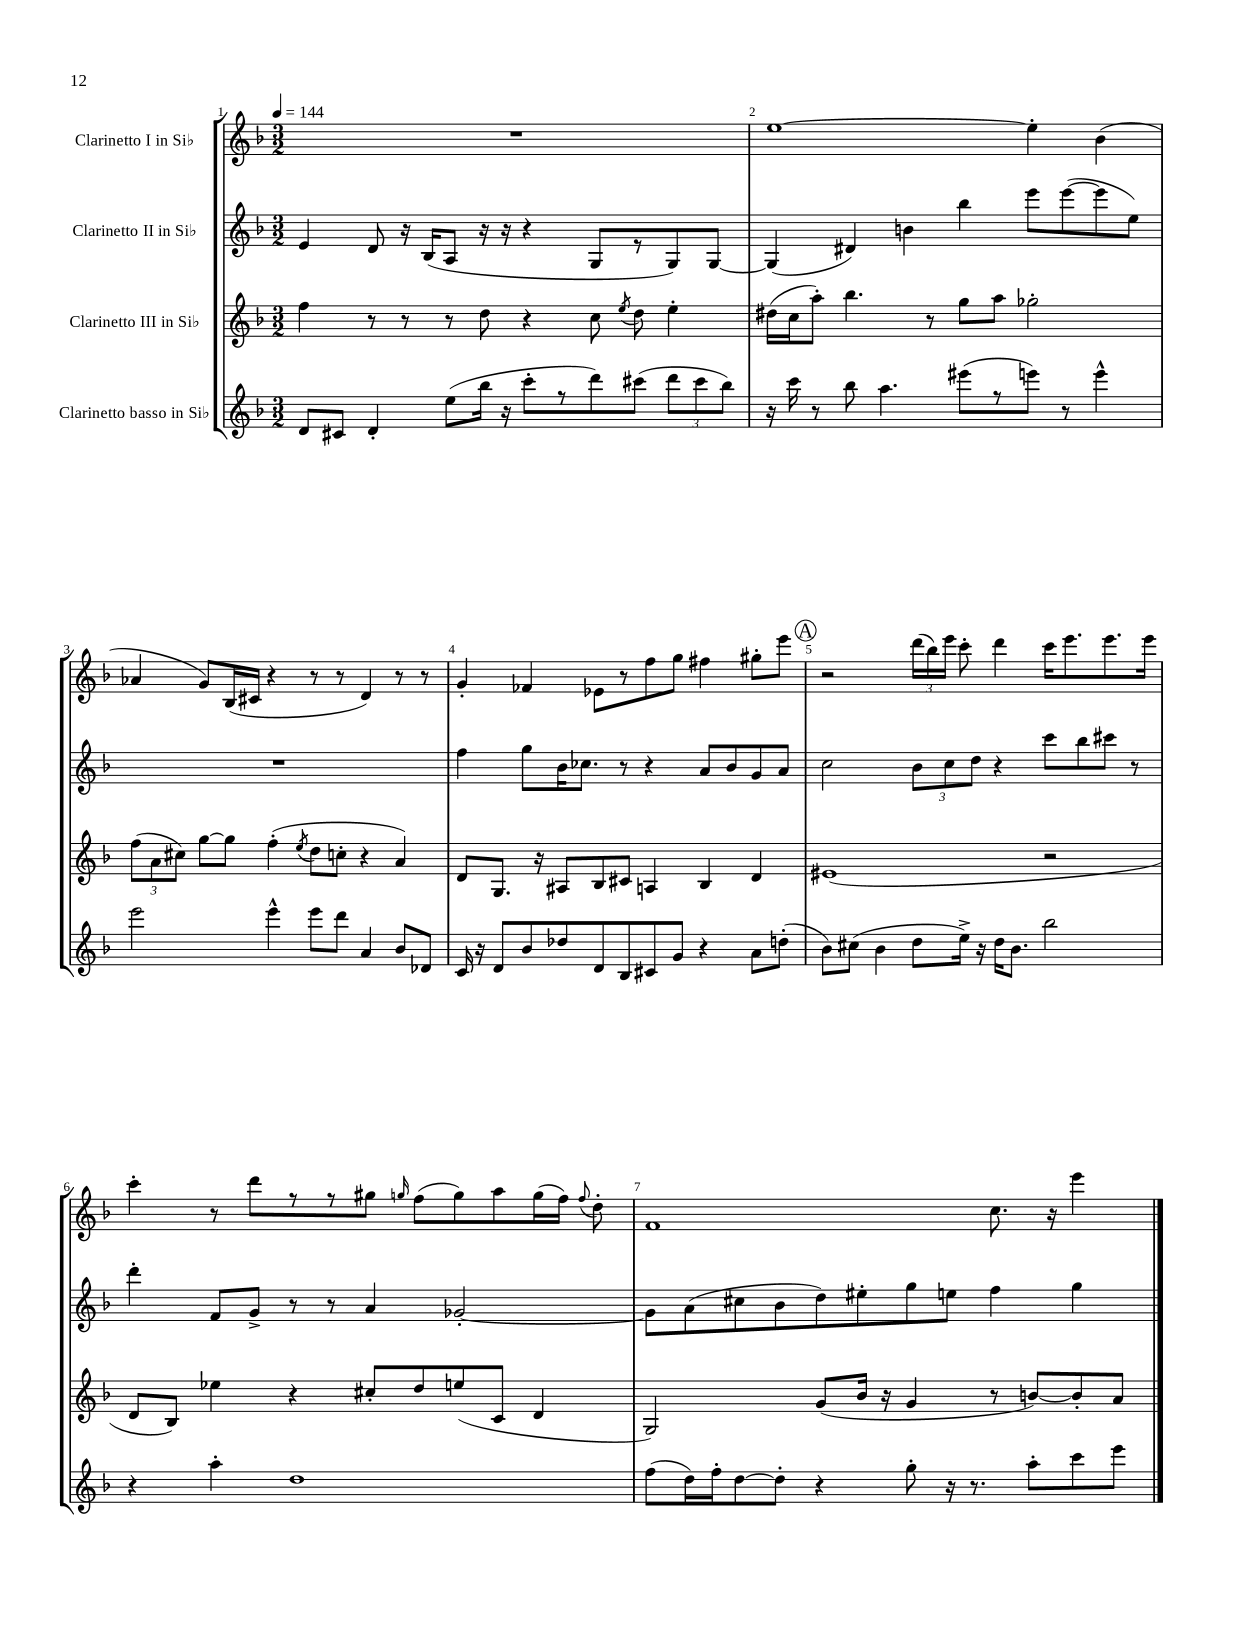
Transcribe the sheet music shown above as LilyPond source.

<<
\new StaffGroup <<
\new Staff = "s0" \with { instrumentName = "Clarinetto I in Sib" } {
    \clef treble \key f \major \numericTimeSignature \time 3/2 \tempo 4 = 144
    \autoBeamOff R1. |
    e''1~ e''4-. bes'4( |
    aes'4 g'8[) bes16( cis'16] r4 r8 r8 d'4) r8 r8 |
    g'4-. fes'4 ees'8[ r8 f''8 g''8] fis''4 gis''8[-. e'''8] |
    \mark \markup { \circle "A" } r2 \tuplet 3/2 { d'''16[( bes''16) e'''16] } c'''8-. d'''4 c'''16[ e'''8. e'''8. e'''16] |
    c'''4-. r8 d'''8[ r8 r8 gis''8] \grace { g''16 } f''8[( g''8) a''8 g''16( f''16]) \appoggiatura { f''8 } d''8-. |
    f'1 c''8. r16 e'''4 \bar "|." |
}
\new Staff = "s1" \with { instrumentName = "Clarinetto II in Sib" } {
    \clef treble \key f \major \numericTimeSignature \time 3/2
    \autoBeamOff e'4 d'8 r16 bes16[( a8] r16 r16 r4 g8[ r8 g8) g8]~ |
    g4( dis'4) b'4 bes''4 e'''8[ e'''8~( e'''8 e''8]) |
    R1. |
    f''4 g''8[ bes'16 ces''8.] r8 r4 a'8[ bes'8 g'8 a'8] |
    \mark \markup { \circle "A" } c''2 \tuplet 3/2 { bes'8[ c''8 d''8] } r4 c'''8[ bes''8 cis'''8] r8 |
    d'''4-. f'8[ g'8]-> r8 r8 a'4 ges'2~-. |
    ges'8[ a'8( cis''8 bes'8 d''8) eis''8-. g''8 e''8] f''4 g''4 \bar "|." |
}
\new Staff = "s2" \with { instrumentName = "Clarinetto III in Sib" } {
    \clef treble \key f \major \numericTimeSignature \time 3/2
    \autoBeamOff f''4 r8 r8 r8 d''8 r4 c''8 \acciaccatura { e''8 } d''8 e''4-. |
    dis''16[( c''16 a''8]-.) bes''4. r8 g''8[ a''8] ges''2-. |
    \tuplet 3/2 { f''8[( a'8 cis''8]) } g''8[~ g''8] f''4-.( \acciaccatura { e''8 } d''8[ c''8]-. r4 a'4) |
    d'8[ g8.] r16 ais8[ bes8 cis'8] a4 bes4 d'4 |
    \mark \markup { \circle "A" } eis'1( r2 |
    d'8[ bes8]) ees''4 r4 cis''8[-. d''8 e''8( c'8] d'4 |
    g2) g'8[( bes'16] r16 g'4 r8 b'8[~) b'8-. a'8] \bar "|." |
}
\new Staff = "s3" \with { instrumentName = "Clarinetto basso in Sib" } {
    \clef treble \key f \major \numericTimeSignature \time 3/2
    \autoBeamOff d'8[ cis'8] d'4-. e''8[( bes''16] r16 c'''8[-. r8 d'''8) cis'''8]( \tuplet 3/2 { d'''8[ cis'''8 bes''8]) } |
    r16 c'''16 r8 bes''8 a''4. eis'''8[( r8 e'''8]) r8 e'''4-^ |
    e'''2 e'''4-^ e'''8[ d'''8] a'4 bes'8[ des'8] |
    c'16 r16 d'8[ bes'8 des''8 d'8 bes8 cis'8 g'8] r4 a'8[ d''8]-.( |
    \mark \markup { \circle "A" } bes'8[) cis''8]( bes'4 d''8[ e''16]->) r16 d''16[ bes'8.] bes''2 |
    r4 a''4-. d''1 |
    f''8[( d''16) f''16-. d''8~ d''8]-. r4 g''8-. r16 r8. a''8[-. c'''8 e'''8] \bar "|." |
}
>>
>>
\layout { \context { \Score \override BarNumber.break-visibility = ##(#f #t #t) barNumberVisibility = #all-bar-numbers-visible } }
